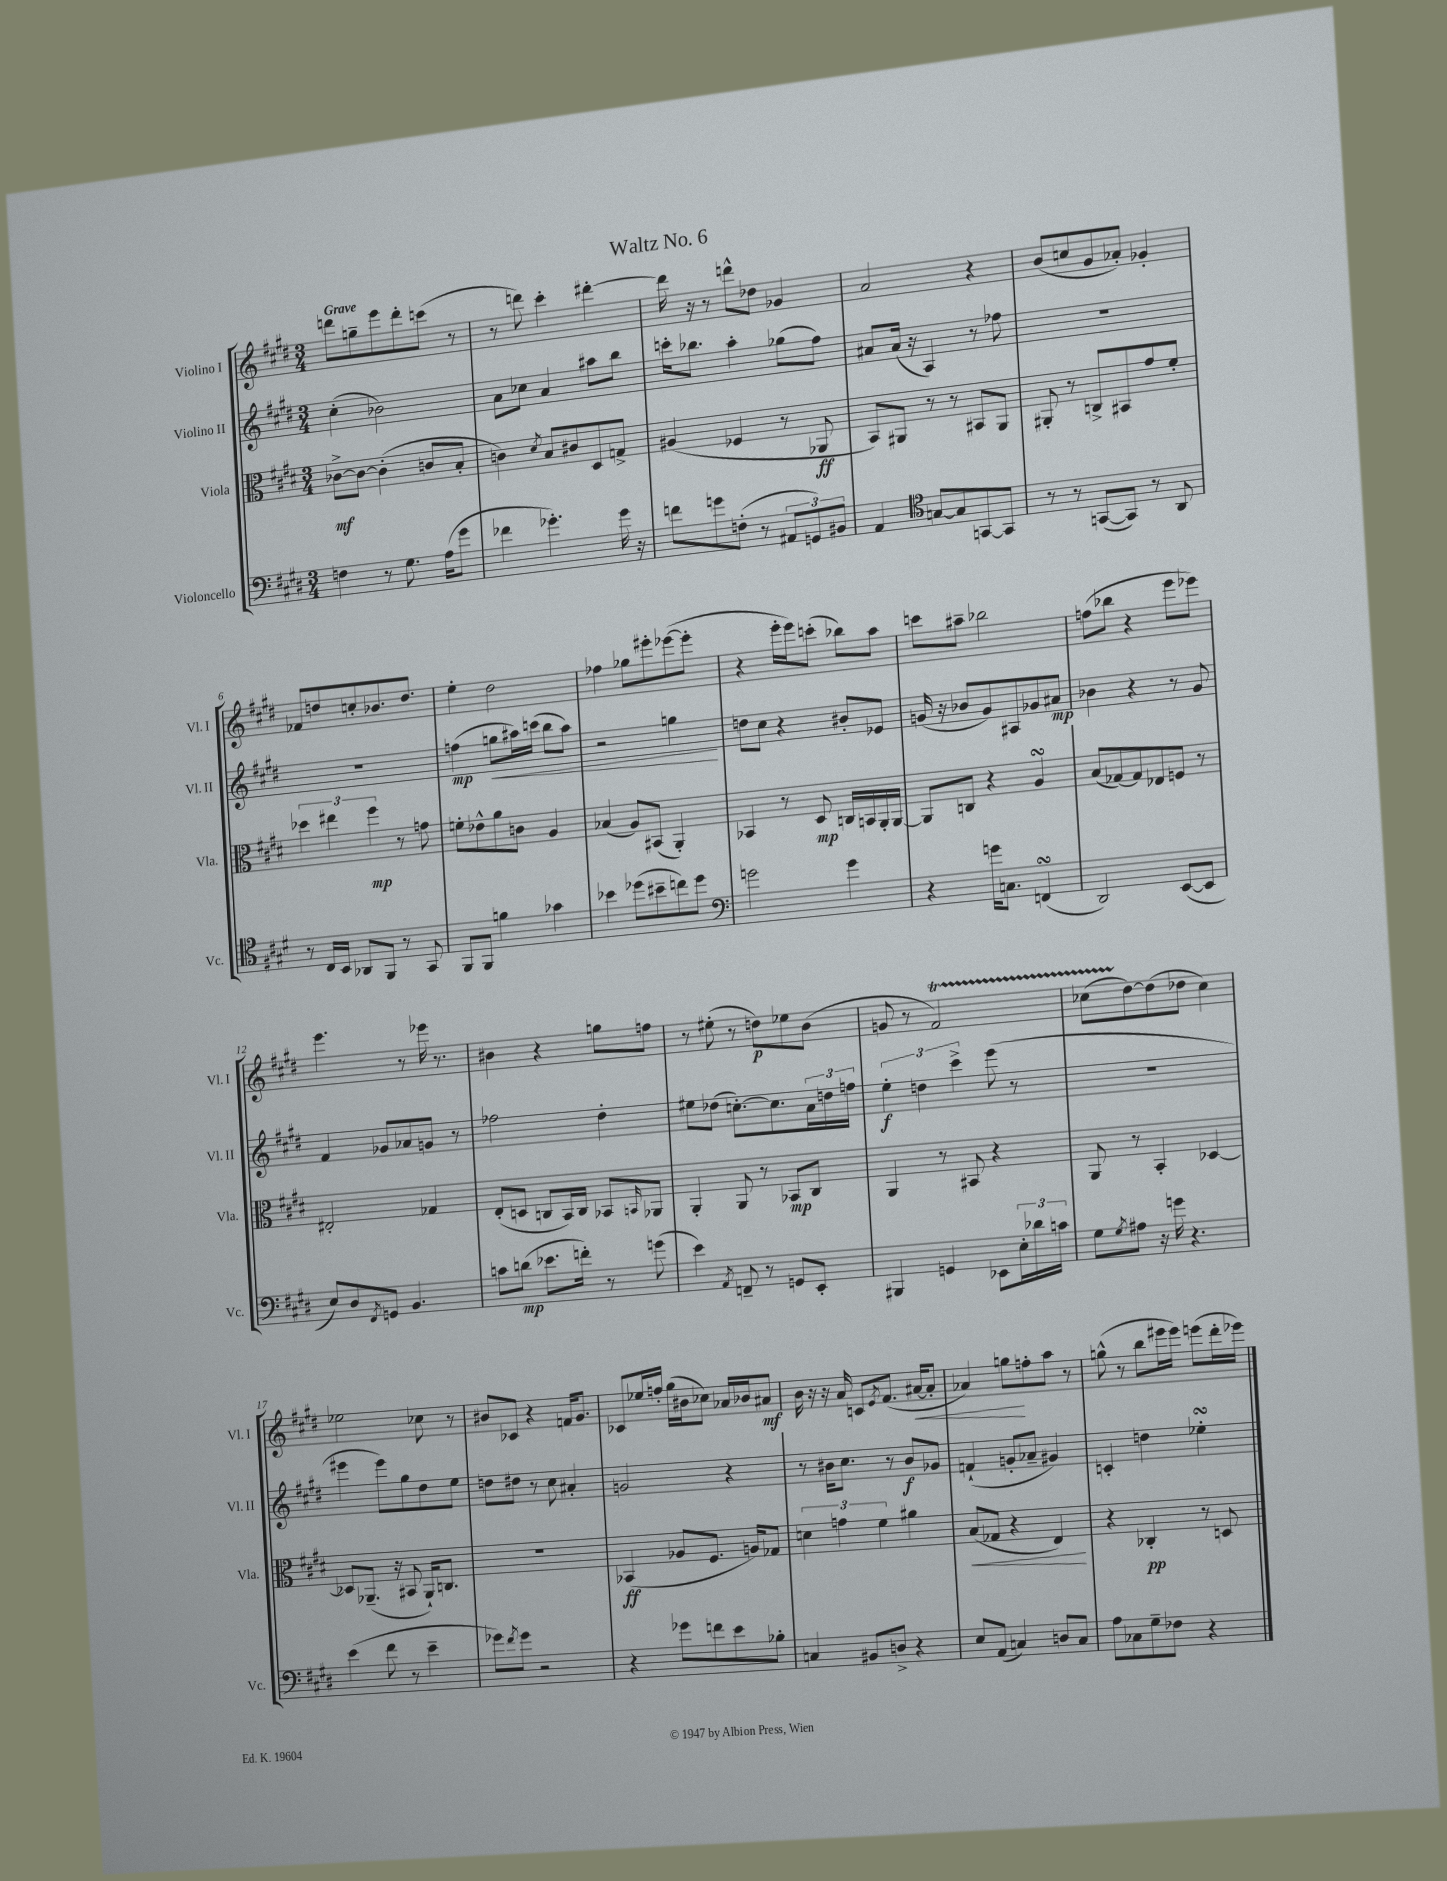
\header { title = "Waltz No. 6" }
<<
\new StaffGroup <<
\new Staff = "s0" \with { instrumentName = "Violino I" shortInstrumentName = "Vl. I" } {
    \clef treble \key e \major \numericTimeSignature \time 3/4 \tempo "Grave"
    d'''8 g''8-- e'''8 d'''8-. c'''8( r8 |
    r8 d'''8) cis'''4-. dis'''4~-. |
    dis'''16 r16 r8 d'''8-^ des''8 ges'4 |
    a'2 r4 |
    b'8( c''8 gis'8 aes'8-.) ges'4-. |
    fes'8 d''8 c''8-. bes'8. d''8. |
    e''4-. dis''2 |
    fes''4 ges''8 eis'''8-. ees'''8~( ees'''8-. |
    r4 e'''16-. e'''16) c'''8-.( bes''8) a''8 |
    c'''8 ais''8-- bes''2 |
    f''8( bes''8 r4 e'''8 ees'''8) |
    e'''4. r8 ees'''16 r8. |
    bis'4 r4 g''8 f''8 |
    r8 eis''8-.( r8 d''8\p) ees''8 b'8( |
    g'8 r8 fis'2\startTrillSpan) |
    ces''8( dis''8~\stopTrillSpan) dis''8( des''8 ces''4) |
    ees''2 ces''8 r8 |
    bis'8 ces'8 r4 f'16 gis'8. |
    ces'8 ees''16 f''16-. gis''16( bis'16 ces''8) aes'16 bes'16 ais'8\mf |
    b'16 r16 r16 a'16 c'8 \acciaccatura { e'8 } fis'8.( ais'16~\< ais'8-. |
    aes'4) g''8\! f''8-. a''8 r8 |
    g''8-^( r8 b''8 eis'''16 eis'''16) e'''8( dis'''16-. ees'''16) \bar "|." |
}
\new Staff = "s1" \with { instrumentName = "Violino II" shortInstrumentName = "Vl. II" } {
    \clef treble \key e \major \numericTimeSignature \time 3/4
    cis''4-.( bes'2) |
    a'8 ces''8 a'4 ais''8 b''8 |
    c'''16-. bes''8. a''4-. ges''8( fis''8) |
    ais'8 ais'16( r16 a4) r8 fes''8 |
    R2. |
    R2. |
    f''4\mp( g''8\< ais''16) c'''16( b''8 ais''8) |
    r2 g''4\! |
    d''8 cis''8 r4 bis'8-. ees'8 |
    g'16( r16 bes'8 g'8) ais8 ges'8 ais'8\mp |
    bes'4 r4 r8 gis'8 |
    fis'4 ges'8 aes'8 g'8 r8 |
    fes''2 dis''4-. |
    eis''8 des''8( c''8.~-.) c''8. \tuplet 3/2 { a'16 d''16 f''16 } |
    \tuplet 3/2 { e''4-.\f d''4 cis'''4-> } e'''8( r8 |
    R2. |
    eis'''4 eis'''8) gis''8 dis''8 e''8 |
    d''8 dis''8 r8 cis''8 ais'4-. |
    g'2 r4 |
    r8 bis'16 cis''8. r8 bis'8\f ges'8 |
    f'4-!( g'8-. aes'8-- gis'4) |
    c'4-. d''4 ees''4-.\turn \bar "|." |
}
\new Staff = "s2" \with { instrumentName = "Viola" shortInstrumentName = "Vla." } {
    \clef alto \key e \major \numericTimeSignature \time 3/4
    ces'8~->\mf ces'8~ ces'4-.( c'8 b8-. |
    c'4) \acciaccatura { dis'8 } b8 cis'8 dis8 g8-> |
    ais4( fes4 r8 aes,8\ff |
    b,8) ais,8 r8 r8 bis,8 ais,8 |
    ais,8-. r8 c8-> bis,8 gis'8 fis'8-. |
    \tuplet 3/2 { des''4 eis''4 fis''4\mp } r8 g'8 |
    f'8-. ees'8-^ a'8 c'8 a4 |
    bes4( a8) bis,8( a,4-.) |
    bes,4 r8 dis8\mp c16 b,16 a,16-. a,16~ |
    a,8 c8 r4 a4\turn |
    b8( ges8~) ges8 ees8 f8 r8 |
    eis2-. ges4 |
    e8-.( d8 c8 b,16) c16 bes,8 \grace { b,16 } aes,8 |
    a,4-. a,8 r8 bes,8\mp cis8 |
    a,4 r8 bis,8 r4 |
    a,8 r8 b,4-. des4~ |
    des8 aes,8.--( r16 bis,8 aes,16-!) c8. |
    R2. |
    bes,4\ff( aes8 fis8. a16) ges8 |
    \tuplet 3/2 { d'4 g'4 fis'4 } ais'4 |
    b8\<( ges8 r4 e4\!) |
    r4 ces4-.\pp r8 d8 \bar "|." |
}
\new Staff = "s3" \with { instrumentName = "Violoncello" shortInstrumentName = "Vc." } {
    \clef bass \key e \major \numericTimeSignature \time 3/4
    f4 r8 gis8. a16( gis'8 |
    fes'4 ges'4.-.) ges'16 r16 |
    f'8 g'8 f8-.( r8 \tuplet 3/2 { ais,8 g,8) bis,8 } |
    a,4 \clef tenor g8~ g8 g,8~ g,8 |
    r8 r8 g,8~( g,8) r8 a,8 |
    r8 cis16 b,16 aes,8 fis,8 r8 gis,8 |
    fis,8 fis,8 f'4 ges'4 |
    bes'4 des''8( bis'8-- c''8) des''8 |
    \clef bass g'2 g'4 |
    r4 g'16 c8. f,4\turn( |
    dis,2) e,8~( e,8 |
    e8) dis8 \acciaccatura { fis,8 } g,8 b,4. |
    c'8 d'8\mp( ees'8. f'16-.) r8 g'8( |
    e'4) \acciaccatura { a,8 } f,8-- r8 g,8 e,8-. |
    bis,,4 g,4 ees,8 \tuplet 3/2 { e16-. des'16 c'16 } |
    gis8 \acciaccatura { gis8 } ais8 r16 g'16 r4. |
    e'4( fis'8 r8 e'4-- |
    ges'8) \acciaccatura { fis'8 } ges'8 r2 |
    r4 ges'8 f'8 e'8 bes8-. |
    c4 bis,8 d8-> r4 |
    e8 a,8( c4) d8 c8 |
    a8 ces8 gis8-- fes8 r4 \bar "|." |
}
>>
>>
